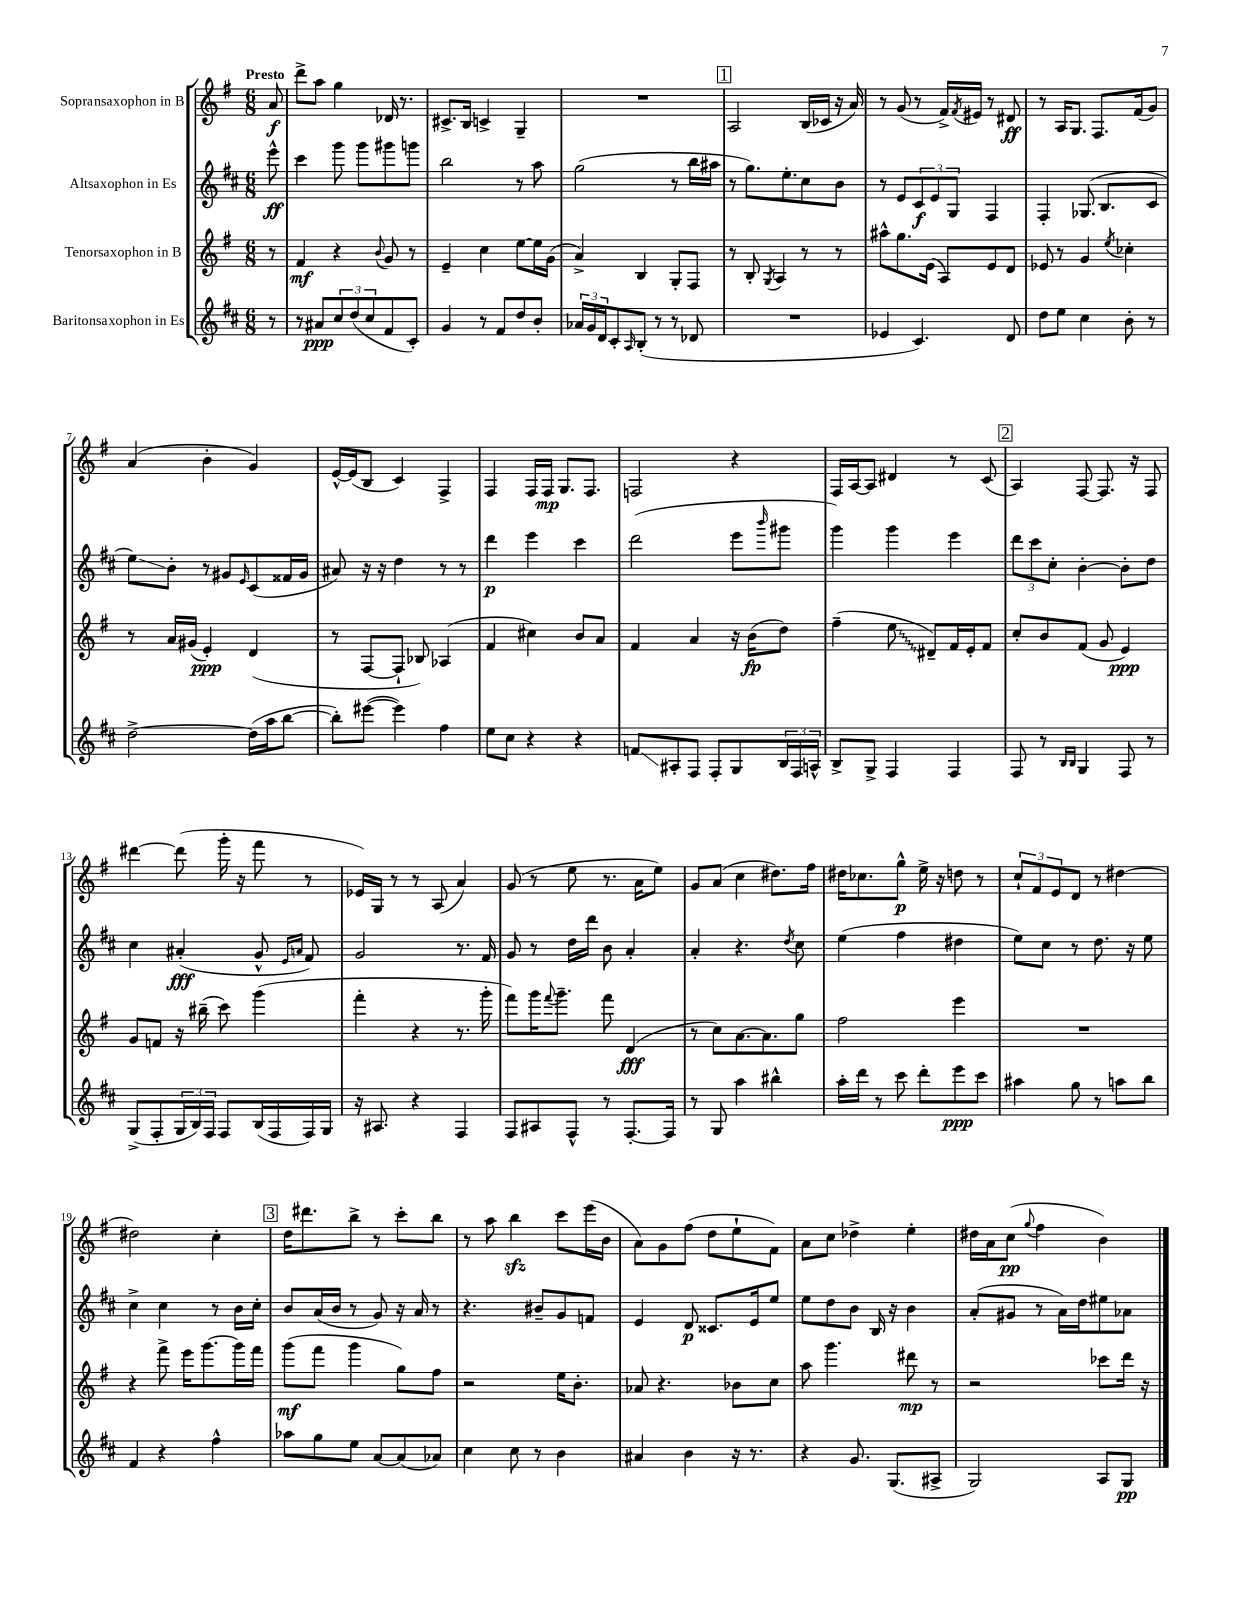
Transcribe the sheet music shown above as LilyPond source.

<<
\new StaffGroup <<
\new Staff = "s0" \with { instrumentName = "Sopransaxophon in B" } {
    \clef treble \key g \major \numericTimeSignature \time 6/8 \partial 8 \tempo "Presto"
    a'8\f |
    d'''8-> a''8 g''4 des'16 r8. |
    cis'8.-> b16 c'4-> g4-- |
    R2. |
    \mark \markup { \box "1" } a2 b16( ces'16 r16 a'16) |
    r8 g'8( r8 fis'16->) \acciaccatura { fis'8 } eis'16 r8 dis'8\ff |
    r8 a16 g8. fis8. fis'16( g'8) |
    a'4( b'4-. g'4) |
    e'16~-^ e'16( b8 c'4) fis4-> |
    fis4 fis16 fis16\mp g8. fis8. |
    f2 r4 |
    fis16 a16~ a8 dis'4 r8 c'8( |
    \mark \markup { \box "2" } a4) fis8~ fis8. r16 fis8 |
    dis'''4~ dis'''8( g'''16-. r16 fis'''8 r8 |
    ees'16) g16 r8 r8 a8( a'4) |
    g'8( r8 e''8 r8. a'16 e''8) |
    g'8 a'8( c''4 dis''8.) fis''16 |
    dis''16 ces''8. g''8-^\p e''16-> r16 d''8 r8 |
    \tuplet 3/2 { c''8-! fis'8 e'8 } d'8 r8 dis''4~ |
    dis''2 c''4-. |
    \mark \markup { \box "3" } d''16 dis'''8. b''8-> r8 c'''8-. b''8 |
    r8 a''8 b''4\sfz c'''8 e'''16( b'16 |
    a'8) g'8 fis''8( d''8 e''8-! fis'8) |
    a'8 c''8 des''4-> e''4-. |
    dis''16 a'16 c''8\pp( \appoggiatura { g''8 } fis''4 b'4) \bar "|." |
}
\new Staff = "s1" \with { instrumentName = "Altsaxophon in Es" } {
    \clef treble \key d \major \numericTimeSignature \time 6/8 \partial 8
    e'''8-^\ff |
    cis'''4 g'''8 g'''8 gis'''8 g'''8 |
    b''2 r8 a''8 |
    g''2( r8 b''16 ais''16 |
    \mark \markup { \box "1" } r8 g''8.) e''8.-. cis''8 b'8 |
    r8 e'8 \tuplet 3/2 { cis'8\f e'8 g8 } fis4 |
    fis4-. ges8.( b8. cis'8 |
    e''8\glissando) b'8-. r8 gis'8 \grace { e'16 } cis'8( fisis'16 gis'16 |
    ais'8) r16 r16 d''4 r8 r8 |
    d'''4\p e'''4 cis'''4 |
    d'''2( e'''8 \grace { b'''16 } gis'''8 |
    g'''4) g'''4 e'''4 |
    \mark \markup { \box "2" } \tuplet 3/2 { d'''8 cis'''8 cis''8-. } b'4~-. b'8-. d''8 |
    cis''4 ais'4-.\fff( g'8-^ \grace { e'16 a'16 } fis'8) |
    g'2 r8. fis'16 |
    g'8 r8 d''16 d'''16 b'8 a'4-. |
    a'4-. r4. \acciaccatura { d''8 } cis''8 |
    e''4( fis''4 dis''4 |
    e''8) cis''8 r8 d''8. r16 e''8 |
    cis''4-> cis''4 r8 b'16 cis''16-. |
    \mark \markup { \box "3" } b'8 a'16( b'16 r8 g'8) r16 a'16 r8 |
    r4. bis'8-- g'8 f'8 |
    e'4 d'8\p cisis'8. e'16 e''8 |
    e''8 d''8 b'8 b16 r16 b'4 |
    a'8-.( gis'8 r8 a'16) d''16 eis''8 aes'8 \bar "|." |
}
\new Staff = "s2" \with { instrumentName = "Tenorsaxophon in B" } {
    \clef treble \key g \major \numericTimeSignature \time 6/8 \partial 8
    r8 |
    fis'4\mf r4 \appoggiatura { b'8 } g'8 r8 |
    e'4-- c''4 e''8~ e''16 g'16( |
    a'4->) b4 g8-. fis8 |
    \mark \markup { \box "1" } r8 b8-. \acciaccatura { g8 } a4 r8 r8 |
    ais''8-^ g''8. e'16( a8) e'8 d'8 |
    ees'8 r8 g'4 \acciaccatura { e''8 } ces''4-. |
    r8 a'16 gis'16( e'4-.\ppp) d'4( |
    r8 fis8~ fis8-! bes8) aes4( |
    fis'4 cis''4) b'8 a'8 |
    fis'4 a'4 r16 b'16\fp( d''8) |
    fis''4--( \once \override Glissando.style = #'zigzag e''8\glissando dis'8--) fis'16 e'16-. fis'8 |
    \mark \markup { \box "2" } c''8-. b'8 fis'8( g'8 e'4\ppp) |
    g'8 f'8 r16 bis''16--( c'''8) g'''4( |
    fis'''4-. r4 r8. g'''16-. |
    fis'''8) g'''16 \appoggiatura { fis'''8 } g'''8.-- fis'''8 d'4\fff( |
    r8 c''8) a'8.~ a'8. g''8 |
    fis''2 e'''4 |
    R2. |
    r4 fis'''8-> e'''16 g'''8.~ g'''16 fis'''16 |
    \mark \markup { \box "3" } g'''8\mf( fis'''8 g'''4 g''8) fis''8 |
    r2 e''16 b'8.-. |
    aes'8 r4. bes'8 c''8 |
    a''8 g'''4. dis'''8\mp r8 |
    r2 ces'''8 d'''16 r16 \bar "|." |
}
\new Staff = "s3" \with { instrumentName = "Baritonsaxophon in Es" } {
    \clef treble \key d \major \numericTimeSignature \time 6/8 \partial 8
    r8 |
    r8 ais'8\ppp \tuplet 3/2 { cis''8 d''8( cis''8 } fis'8 cis'8-.) |
    g'4 r8 fis'8 d''8 b'8-. |
    \tuplet 3/2 { aes'16 g'16 d'16 } cis'8-. \grace { a16 } b8-.( r8 r8 des'8 |
    \mark \markup { \box "1" } R2. |
    ees'4 cis'4.) d'8 |
    d''8 e''8 cis''4 b'8-. r8 |
    d''2~-> d''16( a''16 b''8~ |
    b''8-.) eis'''8~( eis'''4) fis''4 |
    e''8 cis''8 r4 r4 |
    f'8\glissando ais8-. fis8 fis8-. g8 \tuplet 3/2 { b16 fis16 a16-^ } |
    b8-> g8-> fis4 fis4 |
    \mark \markup { \box "2" } fis8 r8 \grace { b16 b16 } g4 fis8 r8 |
    g8->( fis8-. \tuplet 3/2 { g16 b16) fis16 } fis8 b16( fis16 fis16) g16 |
    r16 ais8. r4 fis4 |
    fis8 ais8 fis8-^ r8 fis8.~-. fis16 |
    r8 g8 a''4 bis''4-^ |
    a''16-. d'''16 r8 cis'''8 d'''8-. e'''8\ppp cis'''8 |
    ais''4 g''8 r8 a''8 b''8 |
    fis'4 r4 fis''4-^ |
    \mark \markup { \box "3" } aes''8 g''8 e''8 a'8~ a'8( aes'8) |
    cis''4 cis''8 r8 b'4 |
    ais'4 b'4 r16 r8. |
    r4 g'8. g8.( ais8-> |
    g2) a8 g8\pp \bar "|." |
}
>>
>>
